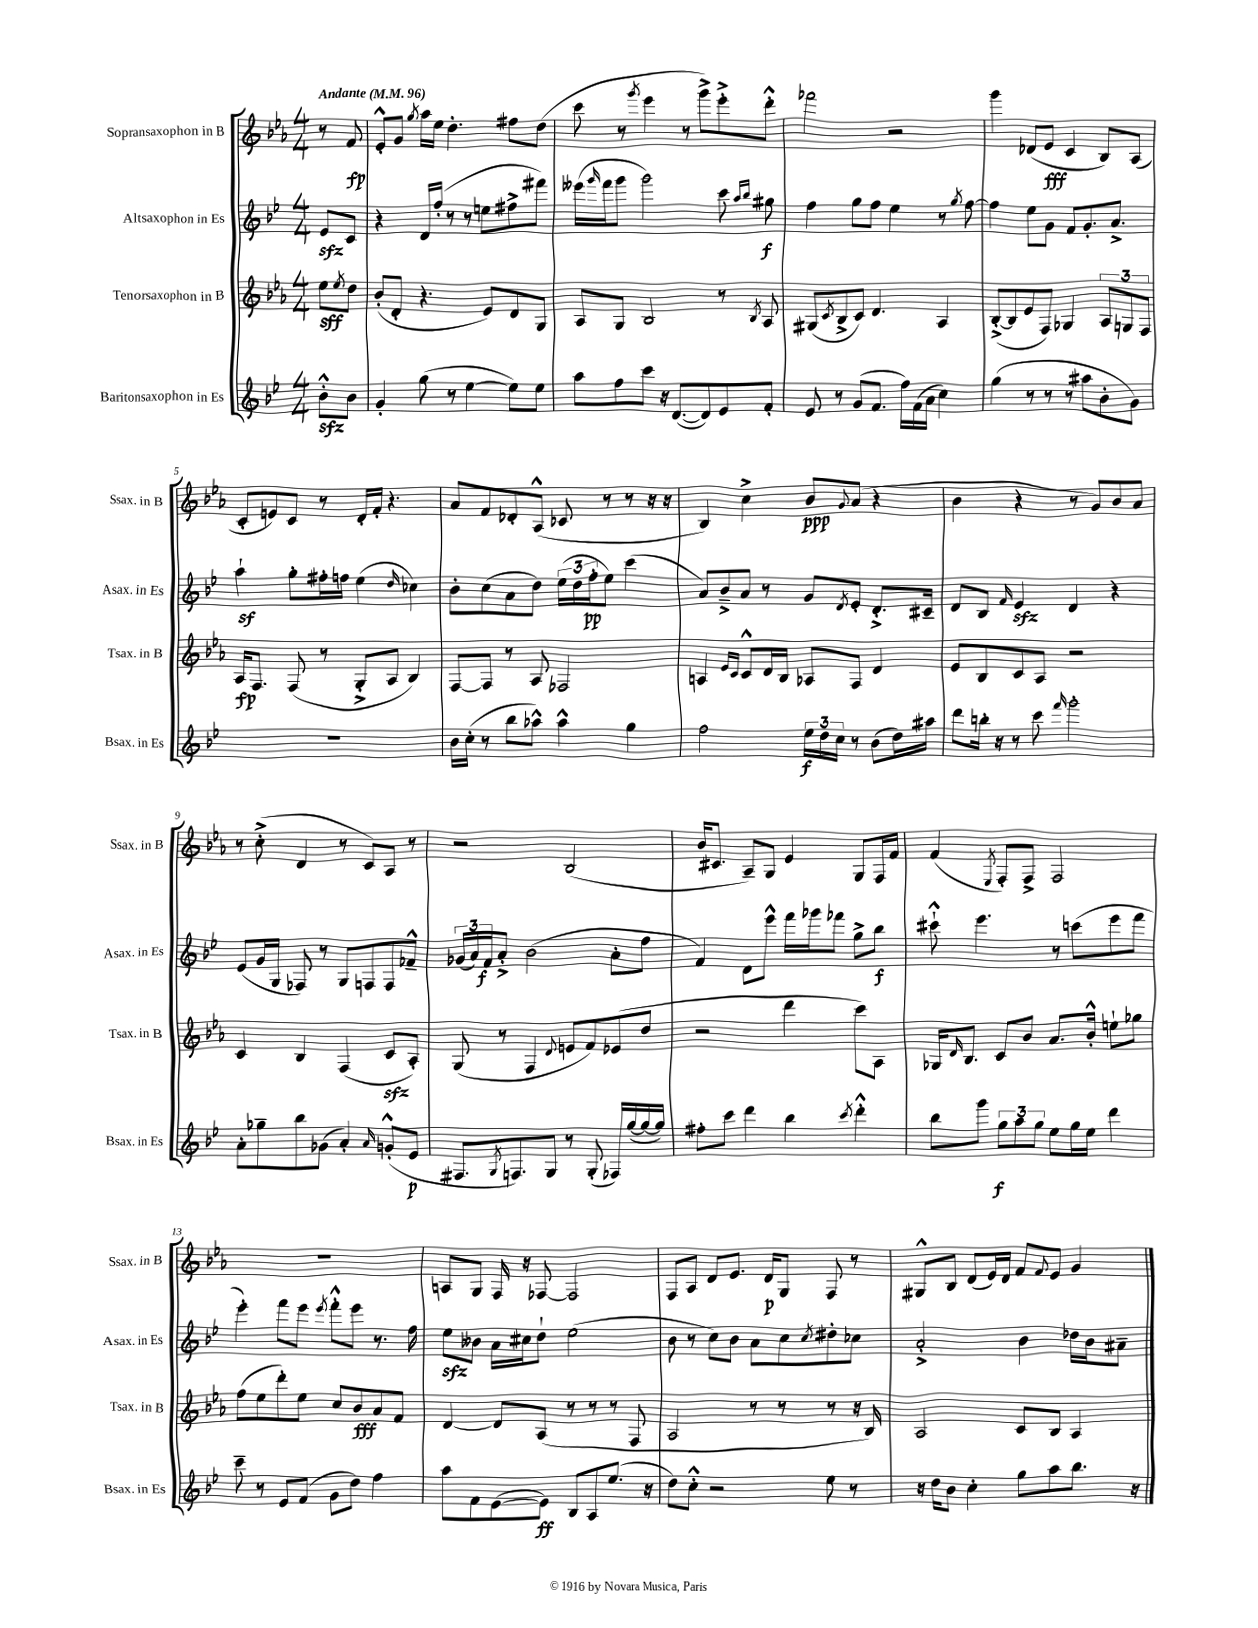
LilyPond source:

<<
\new StaffGroup <<
\new Staff = "s0" \with { instrumentName = "Sopransaxophon in B" shortInstrumentName = "Ssax. in B" } {
    \clef treble \key ees \major \numericTimeSignature \time 4/4 \partial 4 \tempo "Andante" 4 = 96
    r8 f'8\fp |
    ees'8-.-^ g'8 \acciaccatura { g''8 } aes''16 ees''16 d''4.-. fis''8 d''8( |
    c'''8 r8 \acciaccatura { g'''8 } ees'''4 r8 g'''8->) ees'''8-.-> d'''8-.-^ |
    fes'''2 r2 |
    g'''4 des'8( ees'8\fff c'4 bes8) aes8( |
    c'8-. e'8) c'8 r8 d'16-. f'16-. r4. |
    aes'8 f'8 des'8-. aes8-^( ces'8 r8 r8 r16 r16 |
    bes4) c''4-> bes'8\ppp \appoggiatura { g'8 } aes'8( r4 |
    bes'4 r4 r8 g'8) bes'8 aes'8 |
    r8 c''8-.->( d'4 r8 c'8) aes8 r8 |
    r2 bes2( |
    bes'16 cis'8. aes8--) g8 ees'4 g8 f16 f'16 |
    f'4( \acciaccatura { ees8 } f8-.) f8-> f2 |
    R1 |
    a8 g8 f16 r16 fes8~ fes2 |
    f8 aes8 d'8 ees'8. d'16\p g8 f8 r8 |
    gis8-^ bes8 d'8( ees'16) d'16 f'8 \appoggiatura { f'8 } ees'8 g'4 \bar "|." |
}
\new Staff = "s1" \with { instrumentName = "Altsaxophon in Es" shortInstrumentName = "Asax. in Es" } {
    \clef treble \key bes \major \numericTimeSignature \time 4/4 \partial 4
    ees'8\sfz c'8 |
    r4 d'16 f''16-.( r8 r8 e''8 fis''8-> fis'''8) |
    eeses'''16( \grace { g'''16 } f'''16 g'''8 g'''2) c'''8 \grace { a''16 bes''16 } gis''8\f |
    f''4 g''8 f''8 ees''4 r8 \acciaccatura { g''8 } f''8~ |
    f''4 ees''8 g'8 f'8 g'8.-. a'8.-> |
    a''4-!\sf g''8-. fis''16-. f''16 ees''4( \grace { d''16 } ces''4) |
    bes'8-. c''8( a'8 d''8) \tuplet 3/2 { ees''16( d''16 f''16-.\pp } ees''8) c'''4( |
    a'8) bes'8---> a'8 r8 g'8 \acciaccatura { d'8 } ees'8-. d'8.-.-> cis'16-- |
    d'8 bes8 \grace { f'16 } ees'4\sfz d'4 r4 |
    ees'8( g'16 g16 fes8) r8 g8 f8 f8 fes'8---^ |
    \tuplet 3/2 { ges'16( a'16) f'16\f } a'8-.-> bes'2( a'8-. f''8 |
    f'4) d'8 ees'''8-^ f'''16 ges'''16 fes'''8 g''8-> bes''8\f |
    cis'''8-!-^ ees'''4. r8 c'''8( ees'''8 f'''8 |
    ees'''4-.) f'''8 ees'''8 \acciaccatura { ees'''8 } f'''8-.-^ ees'''8 r8. f''16 |
    ees''8\sfz beses'8 a'16 cis''16 d''8-! ees''2( |
    bes'8 r8 c''8) bes'8 a'8 c''8 \acciaccatura { c''8 } dis''8-. ces''8 |
    a'2-.-> bes'4 des''16 bes'16 ais'8-- \bar "|." |
}
\new Staff = "s2" \with { instrumentName = "Tenorsaxophon in B" shortInstrumentName = "Tsax. in B" } {
    \clef treble \key ees \major \numericTimeSignature \time 4/4 \partial 4
    ees''8\sff \acciaccatura { ees''8 } d''8 |
    bes'8-.( d'8-. r4. ees'8) d'8 g8 |
    aes8 g8 bes2 r8 \acciaccatura { bes8 } aes8 |
    gis8( \acciaccatura { c'8 } bes8-> c'8) d'4. aes4 |
    bes8~-.->( bes8 ees'8 f8) ges4 \tuplet 3/2 { aes8 g8 f8 } |
    aes16\fp f8. f8( r8 g8-.-> aes8 bes4) |
    f8~ f8 r8 aes8 fes2 |
    a4 \grace { ees'16 c'16 } c'8-^ d'16 bes16 aes8 f8 d'4 |
    ees'8 bes8 c'8 aes8 r2 |
    c'4 bes4 f4( c'8\sfz aes8-.) |
    g8( r8 f4 \appoggiatura { d'8 } e'8 f'8) ees'8( d''8 |
    r2 d'''4 c'''8) aes8 |
    ges16 \grace { d'16 } bes8. c'8 bes'8 aes'8. bes'16-.-^ e''8-! ges''8 |
    f''8( ees''8 d'''8-.) ees''8 c''8 bes'8\fff aes'8 f'8 |
    d'4~ d'8 aes8( r8 r8 r8 f8 |
    aes2 r8 r8 r8 r16 bes16) |
    aes2 c'8 bes8 aes4 \bar "|." |
}
\new Staff = "s3" \with { instrumentName = "Baritonsaxophon in Es" shortInstrumentName = "Bsax. in Es" } {
    \clef treble \key bes \major \numericTimeSignature \time 4/4 \partial 4
    bes'8-.-^\sfz bes'8 |
    g'4-. g''8( r8 ees''4~ ees''8) ees''8 |
    a''8 f''8 c'''8 r16 d'8.~( d'8) ees'8 f'8-. |
    ees'8 r8 g'8( f'8. f''16) f'16( a'16 c''4) |
    g''4( r8 r8 r8 ais''8 bes'8-. g'8) |
    R1 |
    bes'16 c''16-.( r8 bes''8 aes''8-^) aes''4-^ g''4 |
    f''2 \tuplet 3/2 { ees''16\f d''16 c''16 } r8 bes'8( d''16) ais''16 |
    d'''8 b''16-. r16 r8 c'''8 \grace { f'''16 } g'''2-. |
    a'8-. ges''8-- bes''8 ges'8( a'4-.) \grace { a'16 } g'8-.-^( ees'8\p |
    fis8. \acciaccatura { g8 } f8.) g8 r8 g8-.( fes16) g''16~( g''16~ g''16) |
    fis''8-. c'''8 d'''4 bes''4 \acciaccatura { c'''8 } d'''4-.-^ |
    bes''8 g'''8 \tuplet 3/2 { g''8\f a''8 g''8 } ees''8 g''16 ees''16 d'''4 |
    c'''8-- r8 ees'8 f'8( g'8 d''8) f''4 |
    a''8 f'8 ees'8~( ees'8\ff) bes8 a8 ees''8.( r16 |
    d''8) c''8-.-^ r2 ees''8 r8 |
    r16 d''16 bes'8 c''4-. g''8 a''8 bes''8. r16 \bar "|." |
}
>>
>>
